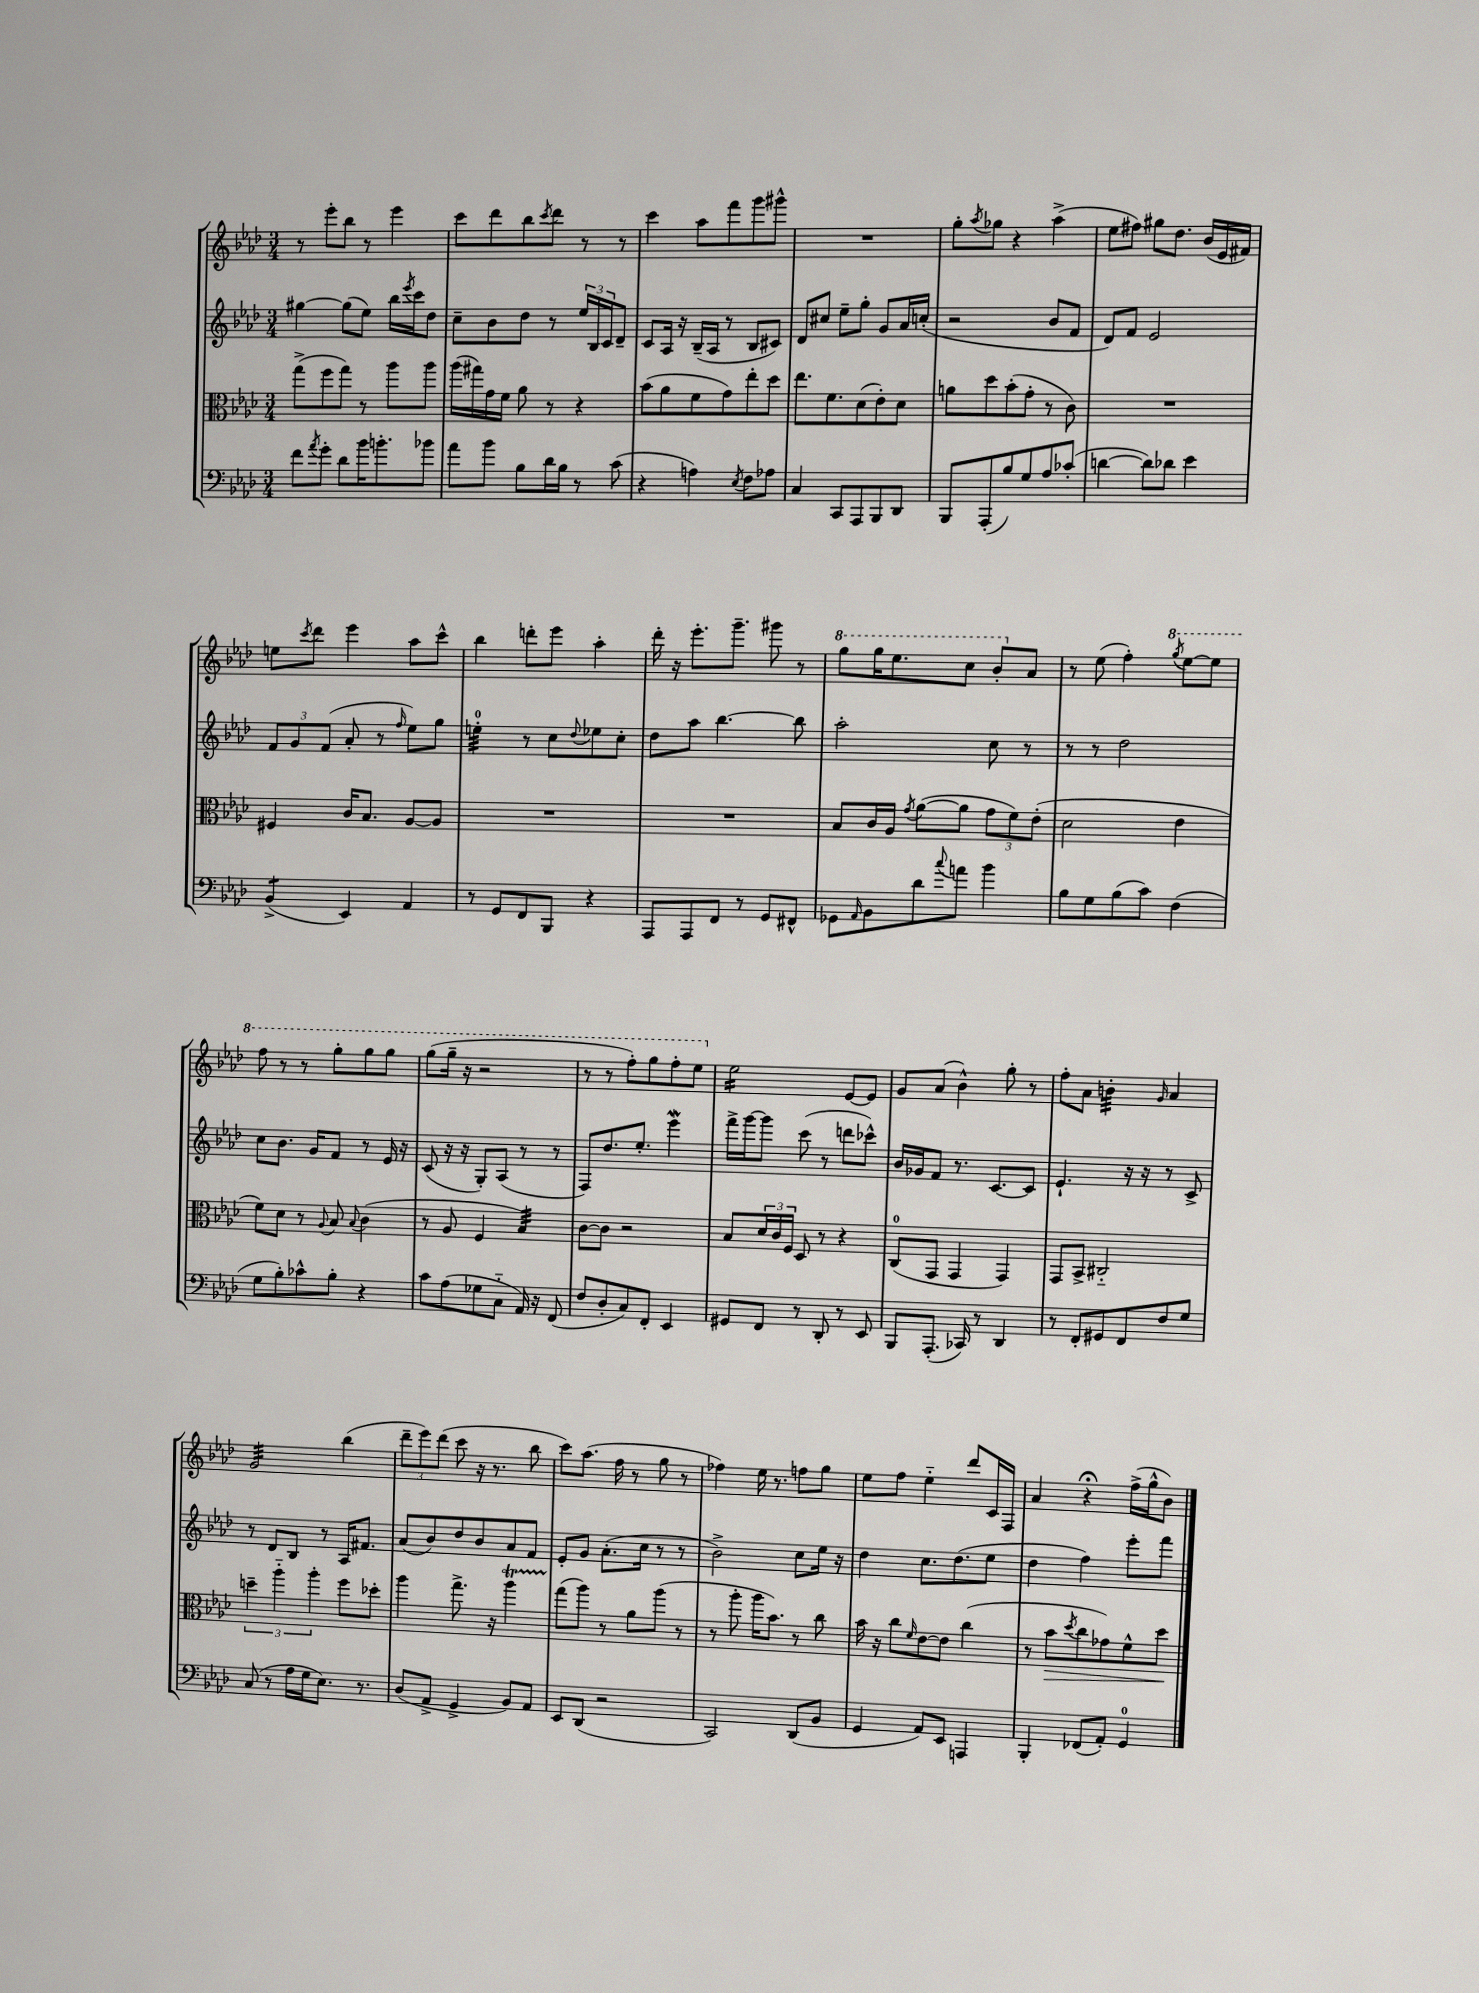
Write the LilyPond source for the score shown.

<<
\new StaffGroup <<
\new Staff = "s0" {
    \clef treble \key aes \major \numericTimeSignature \time 3/4
    r8 ees'''8-. bes''8 r8 ees'''4 |
    c'''8 des'''8 bes''8 \acciaccatura { c'''8 } des'''8 r8 r8 |
    c'''4 aes''8 f'''8 g'''8 gis'''8-^ |
    R2. |
    g''8-. \acciaccatura { aes''8 } ges''8 r4 aes''4->( |
    ees''8 fis''8) gis''8 des''8. bes'16( ees'16 fis'16) |
    e''8 \acciaccatura { c'''8 } des'''8 ees'''4 aes''8 c'''8-^ |
    bes''4 d'''8-. ees'''8 aes''4-. |
    des'''16-. r16 ees'''8.-. g'''8.-- gis'''8 r8 |
    \ottava #1 g'''8 g'''16 ees'''8. c'''8 bes''8-. \ottava #0 aes'8 |
    r8 ees''8( f''4-.) \ottava #1 \acciaccatura { g'''8 } ees'''8~ ees'''8 |
    f'''8 r8 r8 g'''8-. g'''8 g'''8 |
    g'''8( g'''16-- r16 r2 |
    r8 r8 f'''8-.) g'''8 f'''8-. ees'''8 \ottava #0 |
    ees''2:16 ees'8~ ees'8 |
    g'8 aes'8( bes'4-^) g''8-. r8 |
    f''8-. aes'8 b'4:32-. \grace { g'16 } aes'4 |
    g'2:32 bes''4( |
    \tuplet 3/2 { des'''8-- ees'''8) des'''8( } c'''8 r16 r8. bes''8 |
    c'''8) aes''8.( f''16 r8 g''8 r8 |
    fes''4) ees''16 r8. f''8 g''8 |
    ees''8 f''8 ees''4-_ des'''8 c'16 f16 |
    aes'4 r4\fermata f''16->( g''16-^ bes'8) \bar "|." |
}
\new Staff = "s1" {
    \clef treble \key aes \major \numericTimeSignature \time 3/4
    gis''4~ gis''8( ees''8) bes''16 \acciaccatura { ees'''8 } c'''16 des''8 |
    c''8-- bes'8 des''8 r8 \tuplet 3/2 { ees''16 bes16 c'16 } des'8-- |
    c'8 aes16 r16 bes16--( aes16 r8 bes8 cis'8) |
    des'8 cis''8 ees''8-- g''8-. g'8 aes'16 c''16-.( |
    r2 bes'8 f'8 |
    des'8) f'8 ees'2 |
    \tuplet 3/2 { f'8 g'8 f'8( } aes'8-. r8 \grace { f''16 } ees''8) g''8 |
    e''4:32-0-. r8 c''8 \appoggiatura { des''8 } ees''8 c''8-. |
    des''8 aes''8 bes''4.~ bes''8 |
    aes''2-. c''8 r8 |
    r8 r8 des''2 |
    c''8 bes'8. g'16 f'8 r8 ees'16 r16 |
    c'8( r16 r16 g8-.) aes8( r8 r8 |
    f8) des''8. ees''8.-. ees'''4\mordent |
    f'''16-> g'''16~ g'''8 c'''8( r8 d'''8 ces'''8-^) |
    bes'16 ges'16 f'8 r8. c'8.~ c'8 |
    ees'4.-! r16 r16 r8 c'8-> |
    r8 des'8 bes8 r8 aes16 fis'8. |
    aes'8( bes'8) des''8 bes'8 aes'8 f'8 |
    ees'8-. g'8 aes'8.-.( c''16 r8 r8 |
    bes'2->) c''8 ees''16 r16 |
    des''4 c''8. des''8.( ees''8 |
    des''4 f''4) ees'''8-. f'''8 \bar "|." |
}
\new Staff = "s2" {
    \clef alto \key aes \major \numericTimeSignature \time 3/4
    g''8->( f''8 g''8) r8 aes''8 aes''8 |
    aes''16( gis''16) g'16 f'16 aes'8 r8 r4 |
    bes'8( aes'8 f'8 g'8) ees''8-. des''8 |
    ees''8. f'8. des'8( ees'8-.) des'8 |
    a'8 des''8 bes'8-.( g'8-. r8 c'8) |
    R2. |
    fis4 c'16 bes8. aes8~ aes8 |
    R2. |
    R2. |
    bes8 c'16 aes16 \acciaccatura { g'8 } aes'8~( aes'8 \tuplet 3/2 { g'8 f'8) ees'8-.( } |
    des'2 ees'4 |
    f'8) des'8 r8 \appoggiatura { aes8 } bes8 \appoggiatura { bes8 } c'4( |
    r8 aes8 f4 bes4:32) |
    c'8~ c'8 r2 |
    bes8 \tuplet 3/2 { des'16 c'16 f16 } des8 r8 r4 |
    c8-0( g,8 g,4 g,4) |
    g,8 bes,8-> cis2-_ |
    \tuplet 3/2 { d''4-- aes''4-_ aes''4-. } f''8 des''8-. |
    aes''4 g''8.-> r16 aes''4\startTrillSpan |
    g''8\stopTrillSpan( aes''8) r8 aes'8 aes''8( r8 |
    r8 aes''8-. aes''16 bes'8.) r8 c''8 |
    bes'16 r16 c''8 \grace { f'16 } ees'8~ ees'8 c''4( |
    r8 bes'8\> \acciaccatura { des''8 } c''8 ges'8) f'8-^ des''8\! \bar "|." |
}
\new Staff = "s3" {
    \clef bass \key aes \major \numericTimeSignature \time 3/4
    f'8 \acciaccatura { aes'8 } g'8-. des'8 bes'16 b'8.-. bes'8 |
    aes'8 bes'8 bes8 des'16 bes16 r8 c'8( |
    r4 a4) \acciaccatura { ees8 } f8 aes8 |
    c4 c,8 aes,,8 bes,,8 des,8 |
    bes,,8 aes,,8-.( bes8) g8 aes8 ces'8-.( |
    d'4~ d'8) des'8 ees'4 |
    bes,4:8->( ees,4) aes,4 |
    r8 g,8 f,8 bes,,8 r4 |
    aes,,8 aes,,8 f,8 r8 g,8 fis,8-^ |
    ges,8 \grace { aes,16 } bes,8 des'8 \appoggiatura { c''8 } a'8 bes'4 |
    bes8 g8 bes8( c'8) f4( |
    g8 bes8-.) ces'8-^ bes8-. r4 |
    c'8 aes8( ges8 c8-_ aes,16) r16 f,8( |
    f8 des8-. c8) f,8-. ees,4 |
    gis,8 f,8 r8 des,8-. r8 ees,8 |
    bes,,8 aes,,8.-.( ces,16) r8 des,4 |
    r8 f,8-. gis,8 f,8 f8 g8 |
    c8( r8 aes16 g16 ees8.) r8. |
    des8( aes,8-> g,4-> bes,8) aes,8 |
    ees,8 des,8( r2 |
    c,2) des,8( bes,8 |
    g,4 aes,8) ees,8 a,,4 |
    bes,,4-. fes,8( aes,8-.) g,4-0 \bar "|." |
}
>>
>>
\layout { \context { \Score \remove "Bar_number_engraver" } }
